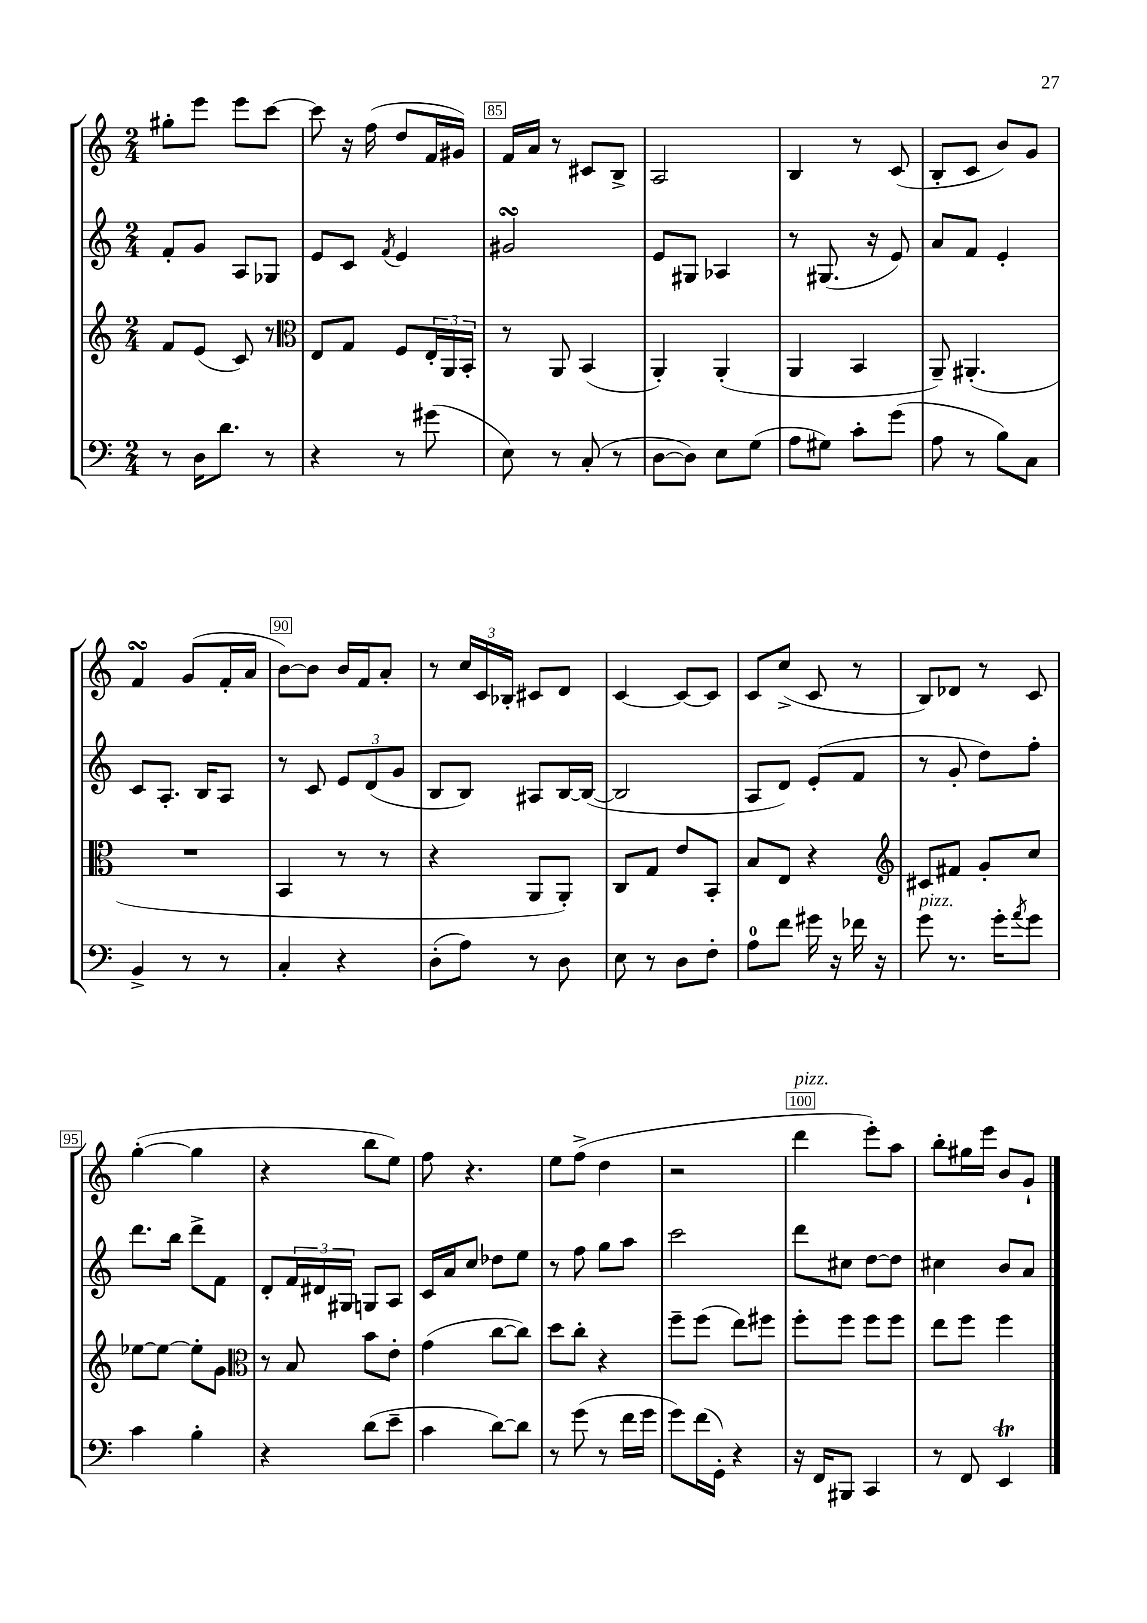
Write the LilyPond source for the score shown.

<<
\new StaffGroup <<
\new Staff = "s0" {
    \clef treble \key c \major \numericTimeSignature \time 2/4
    gis''8-. e'''8 e'''8 c'''8~ |
    c'''8 r16 f''16( d''8 f'16 gis'16) |
    f'16 a'16 r8 cis'8 b8-> |
    a2 |
    b4 r8 c'8( |
    b8-. c'8 b'8) g'8 |
    f'4\turn g'8( f'16-. a'16 |
    b'8~) b'8 b'16 f'16 a'8-. |
    r8 \tuplet 3/2 { c''16 c'16 bes16-. } cis'8 d'8 |
    c'4~ c'8~ c'8 |
    c'8 c''8->( c'8 r8 |
    b8) des'8 r8 c'8 |
    g''4~-.( g''4 |
    r4 b''8 e''8) |
    f''8 r4. |
    e''8 f''8->( d''4 |
    r2 |
    d'''4^\markup { \italic "pizz." } e'''8-.) a''8 |
    b''8-. gis''16 e'''16 b'8 g'8-! \bar "|." |
}
\new Staff = "s1" {
    \clef treble \key c \major \numericTimeSignature \time 2/4
    f'8-. g'8 a8 ges8 |
    e'8 c'8 \acciaccatura { f'8 } e'4 |
    gis'2\turn |
    e'8 gis8 aes4 |
    r8 gis8.( r16 e'8) |
    a'8 f'8 e'4-. |
    c'8 a8.-. b16 a8 |
    r8 c'8 \tuplet 3/2 { e'8 d'8( g'8 } |
    b8 b8) ais8 b16~ b16~( |
    b2 |
    a8 d'8) e'8-.( f'8 |
    r8 g'8-. d''8) f''8-. |
    d'''8. b''16 d'''8-> f'8 |
    d'8-. \tuplet 3/2 { f'16 dis'16 gis16 } g8 a8 |
    c'16 a'16 c''8 des''8 e''8 |
    r8 f''8 g''8 a''8 |
    c'''2 |
    d'''8 cis''8 d''8~ d''8 |
    cis''4 b'8 a'8 \bar "|." |
}
\new Staff = "s2" {
    \clef treble \key c \major \numericTimeSignature \time 2/4
    f'8 e'8( c'8) r8 |
    \clef alto e8 g8 f8 \tuplet 3/2 { e16-. a,16 b,16-. } |
    r8 a,8 b,4( |
    a,4-.) a,4-.( |
    a,4 b,4 |
    a,8--) ais,4.-.( |
    R2 |
    b,4 r8 r8 |
    r4 a,8 a,8-.) |
    c8 g8 e'8 b,8-. |
    b8 e8 r4 |
    \clef treble cis'8 fis'8 g'8-. c''8 |
    ees''8~ ees''8~ ees''8-. g'8 |
    \clef alto r8 b8 b'8 e'8-. |
    g'4( c''8~ c''8) |
    d''8 c''8-. r4 |
    f''8-- f''8( e''8) fis''8 |
    f''8-. f''8 f''8 f''8 |
    e''8 f''8 f''4 \bar "|." |
}
\new Staff = "s3" {
    \clef bass \key c \major \numericTimeSignature \time 2/4
    r8 d16 d'8. r8 |
    r4 r8 gis'8( |
    e8) r8 c8-.( r8 |
    d8~ d8) e8 g8( |
    a8 gis8) c'8-. g'8( |
    a8 r8 b8) c8 |
    b,4-> r8 r8 |
    c4-. r4 |
    d8-.( a8) r8 d8 |
    e8 r8 d8 f8-. |
    a8-0 f'8 gis'16 r16 fes'16 r16 |
    g'8^\markup { \italic "pizz." } r8. g'16-. \acciaccatura { a'8 } g'8 |
    c'4 b4-. |
    r4 d'8( e'8-- |
    c'4 d'8~) d'8 |
    r8 g'8( r8 f'16 g'16 |
    g'8) f'16( g,16-.) r4 |
    r16 f,16 bis,,8 c,4 |
    r8 f,8 e,4\trill \bar "|." |
}
>>
>>
\layout { \context { \Score currentBarNumber = #83 \override BarNumber.break-visibility = ##(#f #t #t) barNumberVisibility = #(every-nth-bar-number-visible 5) \override BarNumber.stencil = #(make-stencil-boxer 0.1 0.3 ly:text-interface::print) } }
